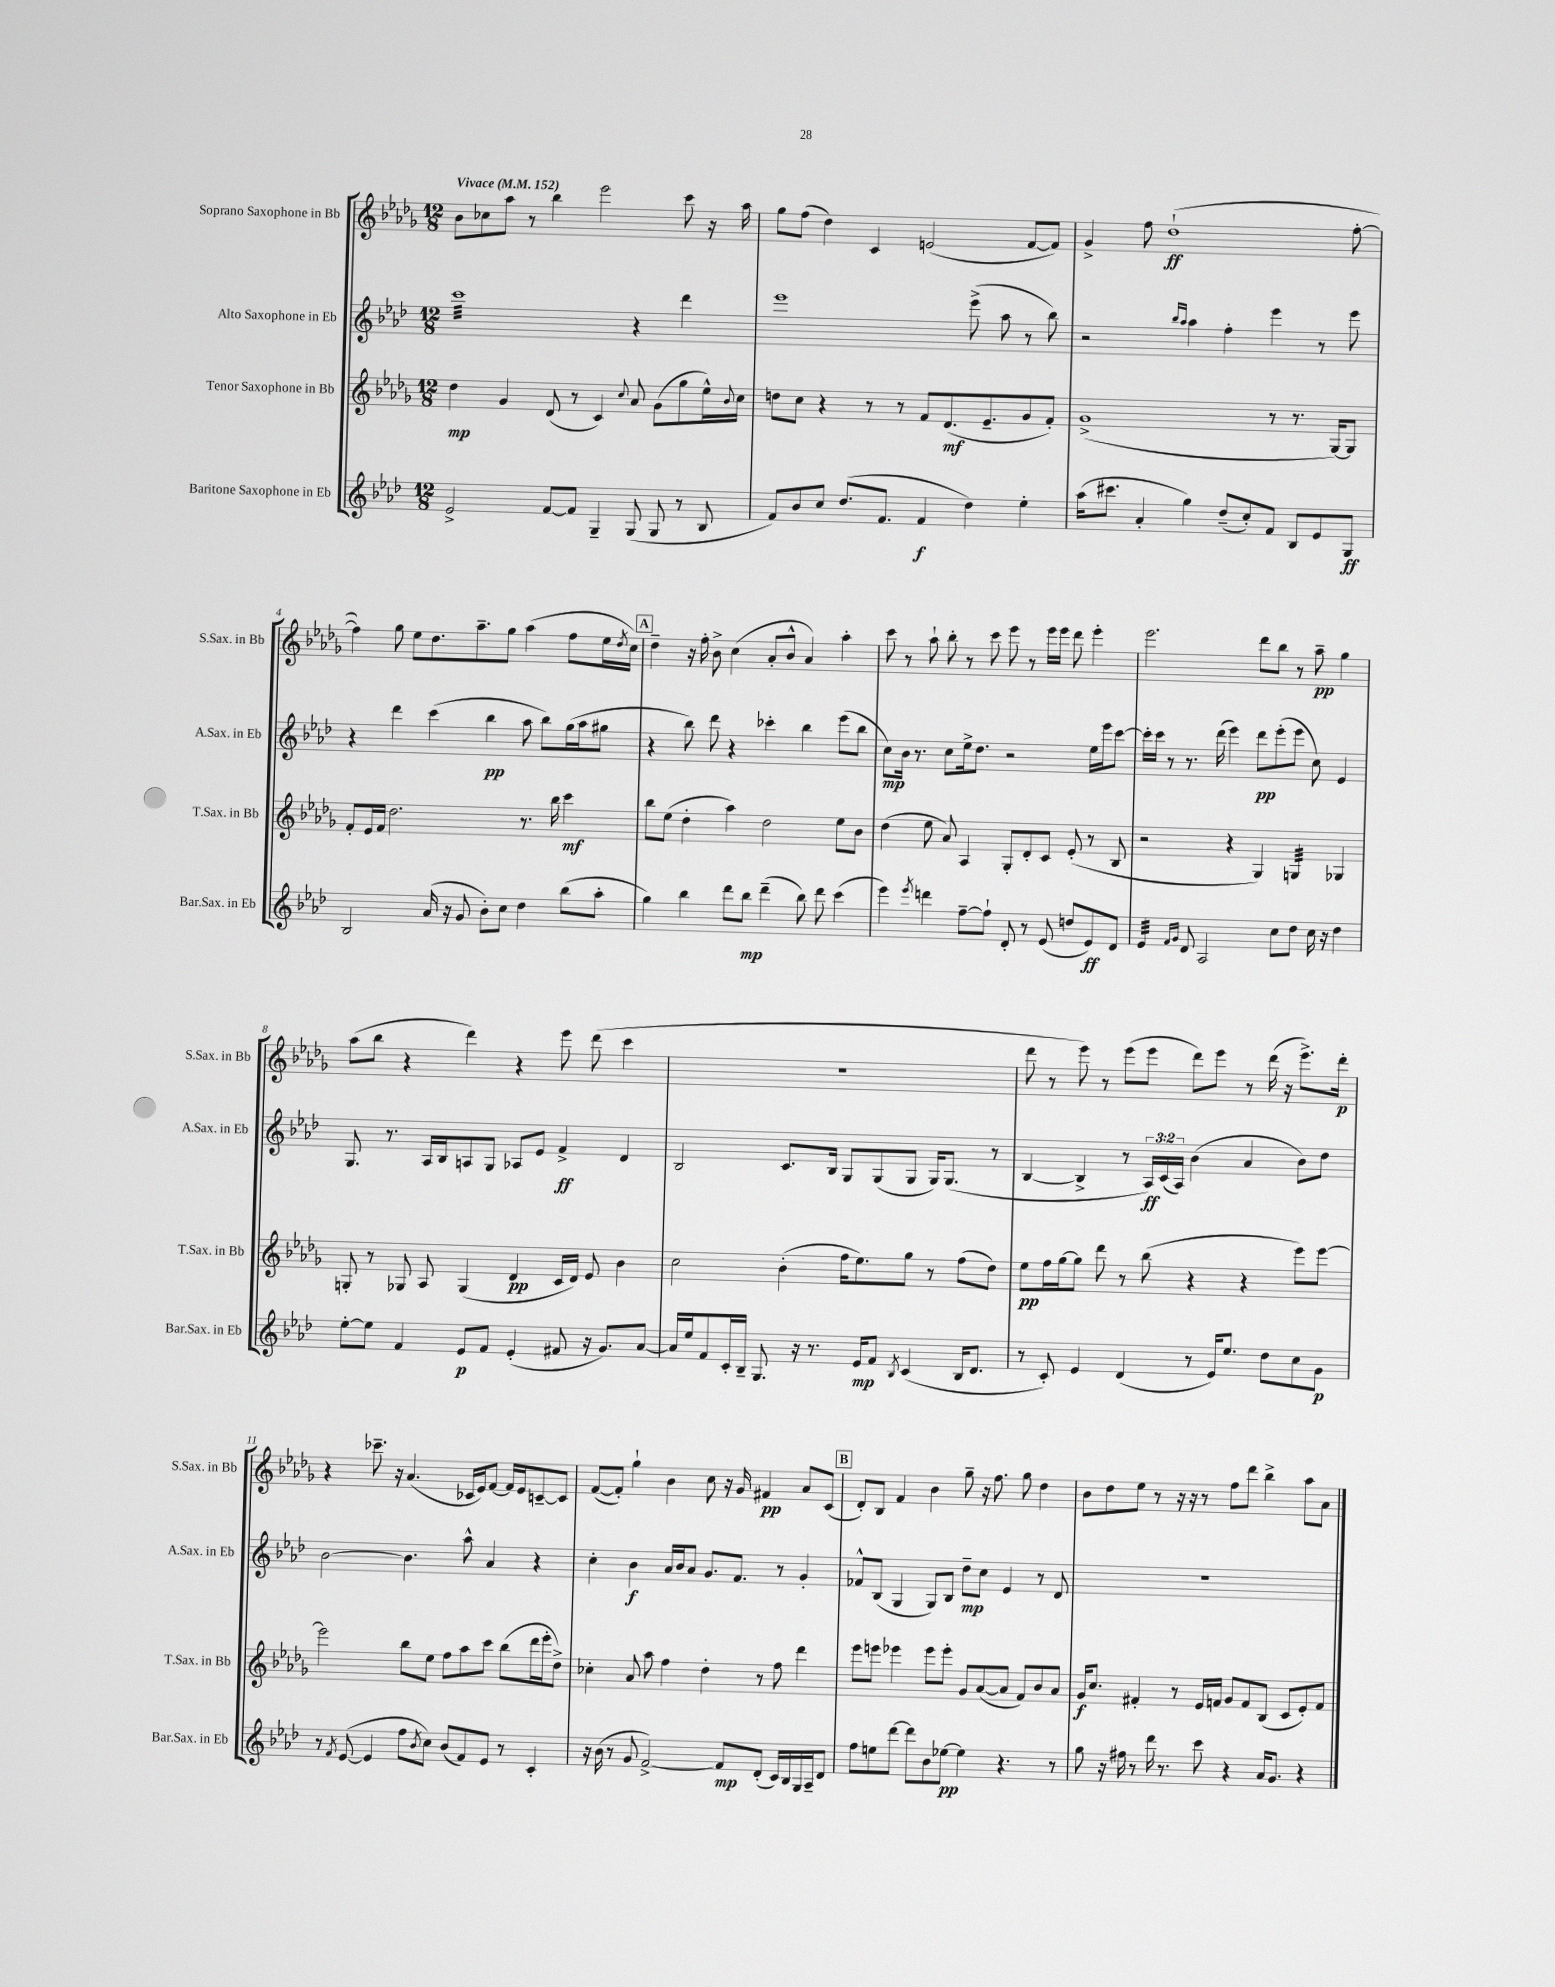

**kern	**dynam	**kern	**dynam	**kern	**dynam	**kern	**dynam
*part4	*part4	*part3	*part3	*part2	*part2	*part1	*part1
*staff4	*staff4	*staff3	*staff3	*staff2	*staff2	*staff1	*staff1
*I"Baritone Saxophone in Eb	*	*I"Tenor Saxophone in Bb	*	*I"Alto Saxophone in Eb	*	*I"Soprano Saxophone in Bb	*
*I'Bar.Sax. in Eb	*	*I'T.Sax. in Bb	*	*I'A.Sax. in Eb	*	*I'S.Sax. in Bb	*
*clefG2	*	*clefG2	*	*clefG2	*	*clefG2	*
*k[b-e-a-d-]	*	*k[b-e-a-d-g-]	*	*k[b-e-a-d-]	*	*k[b-e-a-d-g-]	*
*M12/8	*	*M12/8	*	*M12/8	*	*M12/8	*
*MM152	*	*MM152	*	*MM152	*	*MM152	*
=1	=1	=1	=1	=1	=1	=1	=1
!	!	!	!	!	!	!LO:TX:a:B:t=Vivace	!
*	*	*	*	*tremolo	*	*	*
2e-^/	.	4dd-\	mp	32cccLLL	.	8b-\L	.
.	.	.	.	32ccc	.	.	.
.	.	.	.	32ccc	.	.	.
.	.	.	.	32ccc	.	.	.
.	.	.	.	32ccc	.	8cc-X\	.
.	.	.	.	32ccc	.	.	.
.	.	.	.	32ccc	.	.	.
.	.	.	.	32ccc	.	.	.
.	.	4g-/	.	32ccc	.	8aa-\J	.
.	.	.	.	32ccc	.	.	.
.	.	.	.	32ccc	.	.	.
.	.	.	.	32ccc	.	.	.
.	.	.	.	32ccc	.	8r	.
.	.	.	.	32ccc	.	.	.
.	.	.	.	32ccc	.	.	.
.	.	.	.	32ccc	.	.	.
[8f/L	.	(8d-/	.	32ccc	.	4bb-\	.
.	.	.	.	32ccc	.	.	.
.	.	.	.	32ccc	.	.	.
.	.	.	.	32ccc	.	.	.
8f/J]	.	8r	.	32ccc	.	.	.
.	.	.	.	32ccc	.	.	.
.	.	.	.	32ccc	.	.	.
.	.	.	.	32ccc	.	.	.
4G~/	.	4c/)	.	32ccc	.	2eee-\	.
.	.	.	.	32ccc	.	.	.
.	.	.	.	32ccc	.	.	.
.	.	.	.	32ccc	.	.	.
.	.	.	.	32ccc	.	.	.
.	.	.	.	32ccc	.	.	.
.	.	.	.	32ccc	.	.	.
.	.	.	.	32cccJJJ	.	.	.
*	*	*	*	*Xtremolo	*	*	*
.	.	8qqcc/	.	.	.	.	.
(8G/	.	8a-/	.	4r	.	.	.
8G/	.	(8g-\L	.	.	.	.	.
8r	.	8gg-\	.	4ddd-\	.	8ccc\	.
8B-/	.	16ee-^^\L)	.	.	.	16r	.
.	.	8qqb-/	.	.	.	.	.
.	.	16cc\JJ	.	.	.	16aa-\	.
=2	=2	=2	=2	=2	=2	=2	=2
8f/L)	.	8ddn\L	.	1eee-	.	8gg-\L	.
8b-/	.	8cc\J	.	.	.	(8ff\J	.
8cc/J	.	4r	.	.	.	4dd-\)	.
(8.dd-/L	.	.	.	.	.	.	.
.	.	8r	.	.	.	4c/	.
8.f/J	.	.	.	.	.	.	.
.	.	8r	.	.	.	.	.
4f/	f	8f/L	.	.	.	(2en/	.
.	.	(8.d-/	mf	.	.	.	.
4dd-\)	.	.	.	(8eee-^\	.	.	.
.	.	8.e-~/	.	.	.	.	.
.	.	.	.	8aa-\	.	.	.
4ee-'\	.	8g-/	.	8r	.	[8f/L	.
.	.	8f'/J)	.	8bb-\)	.	8f/J])	.
=3	=3	=3	=3	=3	=3	=3	=3
(16aa-\KL	.	(1g-^	.	2r	.	4g-^/	.
8.ccc#X\J	.	.	.	.	.	.	.
4a-'/	.	.	.	.	.	8ff\	.
.	.	.	.	.	.	(1dd-`	ff
.	.	.	.	16qqbb-/LL	.	.	.
.	.	.	.	16qqaa-/JJ	.	.	.
4gg\)	.	.	.	4aa-\	.	.	.
(8dd-~/L	.	.	.	4ff'\	.	.	.
8cc'/)	.	.	.	.	.	.	.
8f/J	.	8r	.	4eee-\	.	.	.
8B-/L	.	8.r	.	.	.	.	.
8e-/	.	.	.	8r	.	.	.
.	.	[16G-/KL)	.	.	.	.	.
8G/J	ff	8G-/J]	.	8eee-\	.	[8ff'\	.
!!LO:LB:g=z
=4	=4	=4	=4	=4	=4	=4	=4
2B-/	.	8f'/L	.	4r	.	4ff\])	.
.	.	16e-/L	.	.	.	.	.
.	.	16f/JJ	.	.	.	.	.
.	.	2.dd-\	.	4ddd-\	.	8gg-\	.
.	.	.	.	.	.	8ee-\L	.
(16a-/	.	.	.	(4ccc\	.	8.dd-\	.
16r	.	.	.	.	.	.	.
8g/	.	.	.	.	.	.	.
.	.	.	.	.	.	8.aa-~\	.
8b-'\L)	.	.	.	4bb-\	pp	.	.
8cc\J	.	.	.	.	.	8gg-\J	.
4dd-\	.	8.r	.	8aa-\	.	(4aa-\	.
.	.	.	.	8bb-\L)	.	.	.
.	.	16bb-\	.	.	.	.	.
(8bb-\L	.	4ccc\	mf	(16gg\L	.	8ff\L	.
.	.	.	.	16aa-\J	.	.	.
8aa-'\J	.	.	.	8gg#X\J	.	16ee-\L	.
.	.	.	.	.	.	8qdd-/	.
.	.	.	.	.	.	16cc\JJ)	.
!!LO:REH:place=s1:t=A
=5	=5	=5	=5	=5	=5	=5	=5
4gg\)	.	8bb-\L	.	4r	.	4dd-~\	.
.	.	(8ee-\J	.	.	.	.	.
4bb-\	.	4dd-'\	.	8bb-\)	.	16r	.
.	.	.	.	.	.	16ff'\	.
.	.	.	.	8ddd-\	.	8b-^\	.
8ddd-\L	.	4aa-\)	.	4r	.	(4cc\	.
8bb-\J	mp	.	.	.	.	.	.
(4ddd-~\	.	2dd-\	.	4ccc-X'\	.	8a-'/L	.
.	.	.	.	.	.	8b-^^/J	.
8bb-\)	.	.	.	4bb-\	.	4a-/)	.
8ddd-\	.	.	.	.	.	.	.
(4ccc\	.	8ee-\L	.	(8eee-\L	.	4aa-'\	.
.	.	8b-\J	.	8bb-\J	.	.	.
=6	=6	=6	=6	=6	=6	=6	=6
4eee-\)	.	(4dd-\	.	8cc\L)	mp	8ccc\	.
.	.	.	.	16b-\Jk	.	8r	.
.	.	.	.	8.r	.	.	.
8qeee-/	.	.	.	.	.	.	.
4dddn\	.	8ee-\	.	.	.	8aa-`\	.
.	.	8a-/)	.	8cc\L	.	8bb-'\	.
[8ff~\L	.	4A-/	.	16ee-^\k	.	8r	.
.	.	.	.	8.dd-\J	.	.	.
8ff`\J]	.	.	.	.	.	8ccc\	.
8d-'/	.	8G-'/L	.	2r	.	8eee-\	.
8r	.	8d-'/	.	.	.	8r	.
(8e-/	.	8c/J	.	.	.	16eee-\LL	.
.	.	.	.	.	.	16eee-\JJ	.
8ddn/L	.	(8e-'/	.	.	.	8ddd-\	.
8e-/)	ff	8r	.	16ee-\LL	.	4eee-'\	.
.	.	.	.	16eee-\J	.	.	.
8d-/J	.	8B-/	.	[8ccc\J	.	.	.
=7	=7	=7	=7	=7	=7	=7	=7
*tremolo	*	*	*	*	*	*	*
32e-/LLL	.	2r	.	16ccc'\LL]	.	2.eee-\	.
32e-/	.	.	.	.	.	.	.
32e-/	.	.	.	16ccc\JJ	.	.	.
32e-/	.	.	.	.	.	.	.
32e-/	.	.	.	8r	.	.	.
32e-/	.	.	.	.	.	.	.
32e-/	.	.	.	.	.	.	.
32e-/JJJ	.	.	.	.	.	.	.
*Xtremolo	*	*	*	*	*	*	*
16qqf/LL	.	.	.	.	.	.	.
16qqg/JJ	.	.	.	.	.	.	.
8d-/	.	.	.	8.r	.	.	.
2A-/	.	.	.	.	.	.	.
.	.	.	.	(16ddd-\	.	.	.
.	.	4r	.	4eee-\)	.	.	.
.	.	4G-/)	.	8ddd-\L	pp	8ddd-\L	.
8cc\L	.	.	.	(8eee-'\	.	8bb-\J	.
*	*	*tremolo	*	*	*	*	*
8dd-\J	.	32Gn/LLL	.	8eee-\J	.	8r	.
.	.	32Gn/	.	.	.	.	.
.	.	32Gn/	.	.	.	.	.
.	.	32Gn/	.	.	.	.	.
16cc\	.	32Gn/	.	8cc\)	.	8aa-~\	pp
.	.	32Gn/	.	.	.	.	.
16r	.	32Gn/	.	.	.	.	.
.	.	32Gn/JJJ	.	.	.	.	.
*	*	*Xtremolo	*	*	*	*	*
4dd-\	.	4G-X/	.	4e-/	.	4gg-\	.
!!LO:LB:g=z
=8	=8	=8	=8	=8	=8	=8	=8
[8ee-'\L	.	8Gn'/	.	8.G/	.	(8aa-\L	.
8ee-\J]	.	8r	.	.	.	8bb-\J	.
.	.	.	.	8.r	.	.	.
4f/	.	8G-X/	.	.	.	4r	.
.	.	8A-/	.	16A-/LL	.	.	.
.	.	.	.	16B-/J	.	.	.
8e-/L	p	(4G-/	.	8An/	.	4ddd-\)	.
8f/J	.	.	.	8G/J	.	.	.
(4e-'/	.	4d-/	pp	8A-X/L	.	4r	.
.	.	.	.	8e-/J	.	.	.
8f#X/	.	16c/LL	.	4f^/	ff	8eee-\	.
.	.	16d-/JJ)	.	.	.	.	.
16r	.	8e-/	.	.	.	(8ddd-\	.
8.g/L)	.	.	.	.	.	.	.
.	.	4b-\	.	4d-/	.	4ccc\	.
[8a-/J	.	.	.	.	.	.	.
=9	=9	=9	=9	=9	=9	=9	=9
16a-/LL]	.	2cc\	.	2B-/	.	1.r	.
16ee-/J	.	.	.	.	.	.	.
8f/	.	.	.	.	.	.	.
16c'/L	.	.	.	.	.	.	.
16B-~/JJ	.	.	.	.	.	.	.
8.G/	.	.	.	.	.	.	.
.	.	(4b-'\	.	8.c/L	.	.	.
16r	.	.	.	.	.	.	.
8.r	.	.	.	.	.	.	.
.	.	.	.	16B-/Jk	.	.	.
.	.	16ff\KL	.	8G/L	.	.	.
16e-/KL	mp	8.ee-\)	.	.	.	.	.
8f/J	.	.	.	(8G/	.	.	.
8qB-/	.	.	.	.	.	.	.
(4c/	.	8gg-\J	.	8G/J	.	.	.
.	.	8r	.	16G/KL)	.	.	.
.	.	.	.	(8.G/J	.	.	.
16B-/KL	.	(8ff\L	.	.	.	.	.
8.d-/J	.	.	.	.	.	.	.
.	.	8dd-\J)	.	8r	.	.	.
=10	=10	=10	=10	=10	=10	=10	=10
8r	.	8ee-\L	pp	[4B-/	.	8ddd-\	.
8c'/)	.	16ff\L	.	.	.	8r	.
.	.	[16gg-\J	.	.	.	.	.
4e-/	.	8gg-\J]	.	4B-^/]	.	8eee-\)	.
.	.	8ddd-\	.	.	.	8r	.
(4d-/	.	8r	.	8r	.	(8eee-\L	.
.	.	(8bb-\	.	24A-/LL)	ff	8eee-\J	.
.	.	.	.	(24c/	.	.	.
.	.	.	.	24A-/JJ)	.	.	.
8r	.	4r	.	(4b-\	.	8ddd-\L)	.
16e-/KL)	.	.	.	.	.	8eee-\J	.
8.ee-/J	.	.	.	.	.	.	.
.	.	4r	.	4a-/	.	8r	.
8dd-\L	.	.	.	.	.	(16ddd-\	.
.	.	.	.	.	.	16r	.
8cc\	.	8eee-\L)	.	8b-\L)	.	8.eee-^\L)	.
8g\J	p	[8eee-\J	.	8dd-\J	.	.	.
.	.	.	.	.	.	16ddd-'\Jk	p
!!LO:LB:g=z
=11	=11	=11	=11	=11	=11	=11	=11
8r	.	2eee-\]	.	[2b-\	.	4r	.
8qf/	.	.	.	.	.	.	.
([8e-/	.	.	.	.	.	.	.
4e-/]	.	.	.	.	.	8.ccc-X~\	.
.	.	.	.	.	.	16r	.
8ff\L	.	8bb-\L	.	4.b-\]	.	(4.a-/	.
8qb-/	.	.	.	.	.	.	.
8cc\J)	.	8ee-\J	.	.	.	.	.
(8b-/L	.	8ff\L	.	.	.	.	.
8f/)	.	8aa-\	.	8aa-^^\	.	16c-X/LL	.
.	.	.	.	.	.	16e-/J)	.
8e-/J	.	8ccc\J	.	4a-/	.	[8f/J	.
8r	.	(8bb-\L	.	.	.	16f/LL]	.
.	.	.	.	.	.	16e-/J	.
4c'/	.	16ddd-\L	.	4r	.	[8cn~/	.
.	.	16eee-'\J	.	.	.	.	.
.	.	8dd-^\J)	.	.	.	8c/J]	.
=12	=12	=12	=12	=12	=12	=12	=12
16r	.	4cc-X'\	.	4cc'\	.	([8f/L	.
(16b-\	.	.	.	.	.	.	.
8r	.	.	.	.	.	8f'/J])	.
8g/	.	8a-/	.	4b-\	f	4gg-`\	.
[2f^/)	.	8aa-\	.	.	.	.	.
.	.	4ff\	.	16a-/LL	.	4b-\	.
.	.	.	.	16b-/J	.	.	.
.	.	.	.	8a-/J	.	.	.
.	.	4dd-'\	.	8.g/L	.	8cc\	.
8f/L]	mp	.	.	.	.	16r	.
.	.	.	.	8.f/J	.	16g-/	.
(8d-'/J	.	8r	.	.	.	4f#X/	pp
16c/LL)	.	8ff\	.	8r	.	.	.
16B-/	.	.	.	.	.	.	.
16G/	.	4ddd-\	.	4g'/	.	8a-/L	.
16A-~/J	.	.	.	.	.	.	.
8d-/J	.	.	.	.	.	(8c/J	.
!!LO:REH:place=s1:t=B
=13	=13	=13	=13	=13	=13	=13	=13
8ff\L	.	8eee-\L	.	8f-X^^/L	.	8d-'/L)	.
8een\	.	8eeen\J	.	(8B-/J	.	8B-/J	.
[8ddd-\J	.	4eee-X\	.	4G/	.	4f/	.
8ddd-\L]	.	.	.	.	.	.	.
8b-\	.	8eee-\L	.	8G/L)	.	4b-\	.
[8ee-X\J	pp	8eee-'\J	.	8B-/J	.	.	.
4ee-\]	.	8g-/L	.	8dd-~\L	mp	8gg-~\	.
.	.	([8a-/	.	8cc\J	.	16r	.
.	.	.	.	.	.	8.ff\	.
4.r	.	8a-/J]	.	4e-/	.	.	.
.	.	8f/L)	.	.	.	8gg-\	.
.	.	8b-/	.	8r	.	4dd-\	.
8r	.	8a-/J	.	8d-/	.	.	.
=14	=14	=14	=14	=14	=14	=14	=14
8gg\	.	16g-/KL	f	1.r	.	8b-\L	.
.	.	8.cc/J	.	.	.	.	.
16r	.	.	.	.	.	8dd-\	.
16ff#X\	.	.	.	.	.	.	.
8r	.	4f#X'/	.	.	.	8ee-\J	.
16ddd-\	.	.	.	.	.	8r	.
8.r	.	.	.	.	.	.	.
.	.	8r	.	.	.	16r	.
.	.	.	.	.	.	16r	.
8ccc\	.	16e-/LL	.	.	.	8r	.
.	.	16fn/JJ	.	.	.	.	.
4r	.	8g-/L	.	.	.	8ff\L	.
.	.	8f/	.	.	.	8ddd-\J	.
16a-/KL	.	(8B-/J	.	.	.	4bb-^\	.
8.g/J	.	.	.	.	.	.	.
.	.	8c/L	.	.	.	.	.
4r	.	8e-'/)	.	.	.	8aa-\L	.
.	.	8f/J	.	.	.	8a-\J	.
==	==	==	==	==	==	==	==
*-	*-	*-	*-	*-	*-	*-	*-
